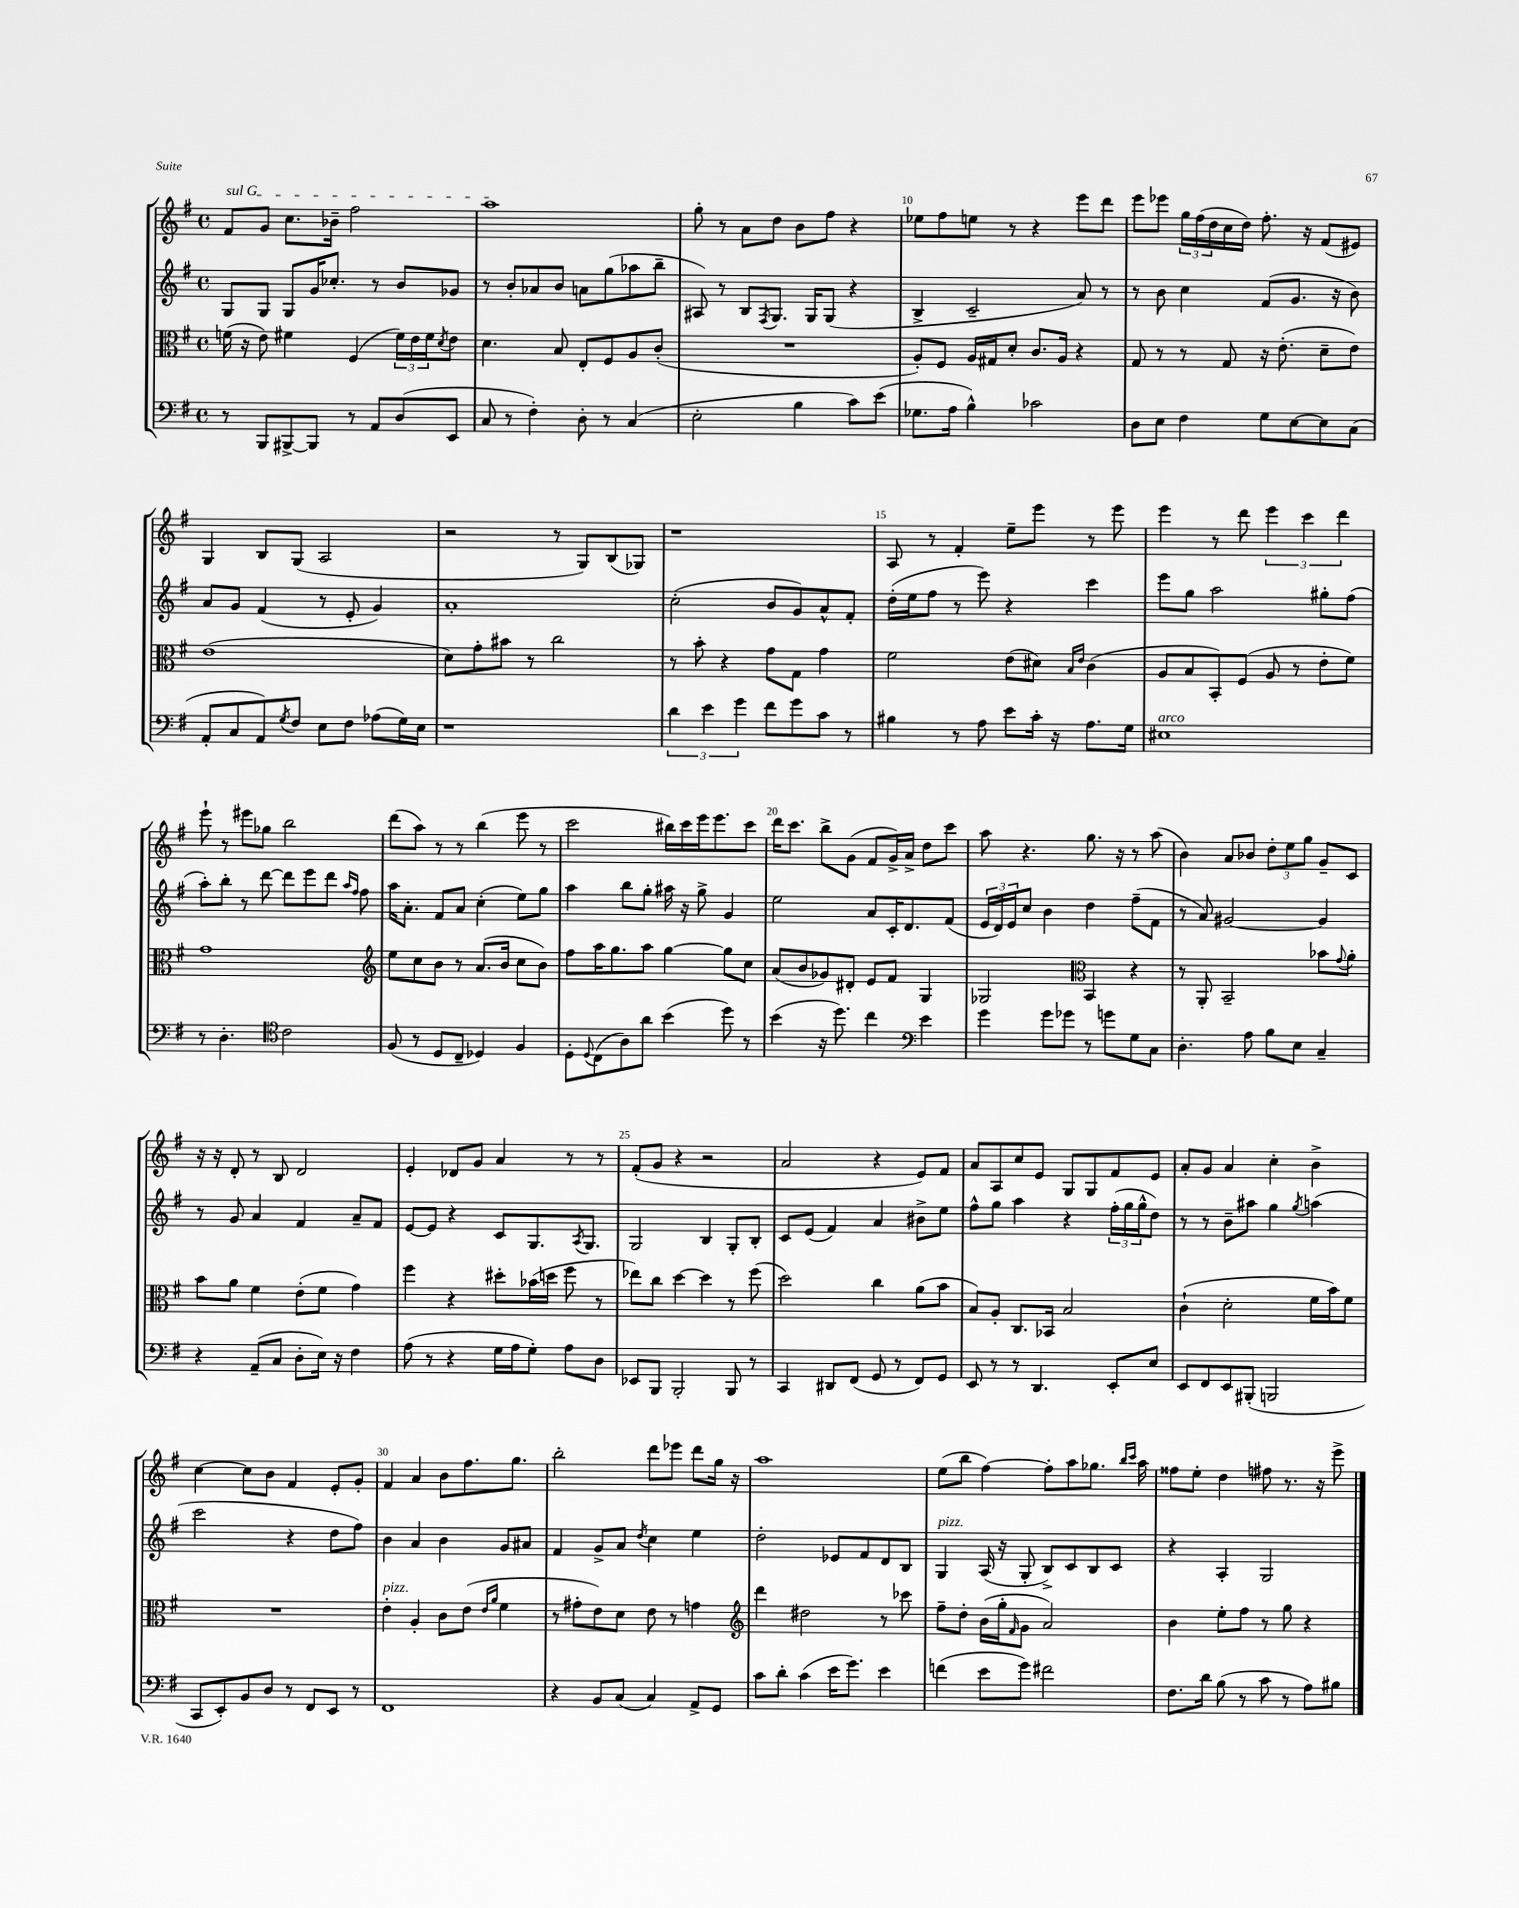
<<
\new StaffGroup <<
\new Staff = "s0" {
    \clef treble \key g \major \defaultTimeSignature \time 4/4
    \once \override TextSpanner.bound-details.left.text = \markup { \italic "sul G" } fis'8\startTextSpan g'8 c''8. bes'16-- fis''2 |
    a''1\stopTextSpan |
    g''8-. r8 a'8 d''8 b'8 fis''8 r4 |
    ees''8 fis''8 e''8 r8 r4 e'''8 d'''8 |
    e'''8 ees'''8 \tuplet 3/2 { g''16 fis''16( d''16 } c''16 d''16) fis''8.-. r16 fis'8( eis'8) |
    g4 b8 g8( a2 |
    r2 r8 g8) b8( ges8) |
    r1 |
    a8 r8 fis'4-. e''8-- e'''8 r8 e'''8 |
    e'''4 r8 d'''8 \tuplet 3/2 { e'''4 c'''4 d'''4 } |
    e'''8-! r8 eis'''8 ges''8 b''2 |
    d'''8( a''8) r8 r8 b''4( e'''8 r8 |
    c'''2 bis''16) c'''16 e'''16 e'''8. c'''8 |
    d'''16 c'''8. b''8-> g'8( fis'8 g'16->) a'16-> d''8 c'''8 |
    a''8 r4. g''8. r16 r8 a''8( |
    b'4) a'8 bes'8 \tuplet 3/2 { d''8-. e''8 g''8 } g'8-- c'8 |
    r16 r16 d'8-. r8 b8 d'2 |
    e'4-. des'8 g'8 a'4 r8 r8 |
    fis'8-.( g'8 r4 r2 |
    a'2 r4 e'8) fis'8 |
    a'8 a8 c''8 e'8 g8 g8 fis'8 e'8 |
    a'8-. g'8 a'4 c''4-. b'4-> |
    c''4~ c''8 b'8 fis'4 e'8-. g'8-. |
    fis'4 a'4 b'8 fis''8. g''8. |
    b''2-. d'''8 ees'''8 d'''8 g''16 r16 |
    a''1 |
    e''8( b''8 fis''4~) fis''8-. a''8 ges''8. \grace { b''16 c'''16 } a''16 |
    fisis''8 e''8-. d''4 fis''8 r8. r16 e'''8-> \bar "|." |
}
\new Staff = "s1" {
    \clef treble \key g \major \defaultTimeSignature \time 4/4
    g8 g8 g8 g'16 ces''8.-. r8 b'8 ges'8 |
    r8 b'8-. aes'8 b'8 a'8 g''8( aes''8 b''8-- |
    ais8) r8 b8 \acciaccatura { fis8 } g8. g16 g8( r4 |
    b4-> c'2-- a'8) r8 |
    r8 b'8 c''4 fis'8( g'8. r16 b'8) |
    a'8 g'8 fis'4( r8 e'8-. g'4) |
    a'1-. |
    c''2-.( b'8 g'8) a'8-^ fis'8-. |
    d''16-.( e''16 fis''8 r8 e'''8) r4 c'''4 |
    e'''8 g''8 a''2 gis''8-. fis''8( |
    a''8-.) b''8-. r8 d'''8~ d'''8 e'''8 d'''8 \grace { a''16 fis''16 } fis''8 |
    a''16 a'8.-. fis'8 a'8 c''4-.( e''8) g''8 |
    a''4 b''8 g''8-. ais''16 r16 g''8-> g'4 |
    e''2 a'8 c'16-. d'8. fis'8( |
    \tuplet 3/2 { e'16 d'16) e'16 } c''8 b'4 d''4 fis''8--( fis'8 |
    r8 a'8) gis'2~ gis'4 |
    r8 g'8 a'4 fis'4 a'8-- fis'8 |
    e'8~ e'8 r4 c'8 g8. \acciaccatura { a8 } g8. |
    g2 b4 g8-. b8-. |
    c'8 e'8( fis'4) a'4 bis'8-> e''8 |
    fis''8-^ g''8 a''4 r4 \tuplet 3/2 { fis''16-.( g''16 g''16-^ } d''8) |
    r8 r8 b'8-- ais''8 g''4 \acciaccatura { g''8 } a''4( |
    c'''2 r4 d''8 fis''8) |
    b'4 a'4 b'4 g'8 ais'8 |
    fis'4 g'8-> a'8 \acciaccatura { d''8 } c''4 e''4 |
    d''2-. ees'8 fis'8 d'8 b8 |
    g4^\markup { \italic "pizz." } a16( r16 g8-. b8->) c'8 b8 c'8 |
    r4 a4-. g2 \bar "|." |
}
\new Staff = "s2" {
    \clef alto \key g \major \defaultTimeSignature \time 4/4
    f'16( r16 e'8) fis'4 fis4( \tuplet 3/2 { fis'16) e'16 fis'16 } \acciaccatura { d'8 } e'8 |
    d'4. b8 e8-. fis8 a8 c'8-.( |
    R1 |
    a8-.) fis8 a16 gis16 d'8-. c'8. a16 r4 |
    g8 r8 r8 g8 r16 e'8.-.( d'8-- e'8) |
    e'1( |
    d'8) g'8-. bis'8 r8 c''2 |
    r8 b'8-. r4 g'8 g8 g'4 |
    fis'2 e'8( dis'8) \grace { b16 e'16 } c'4( |
    a8 b8 b,8-.) fis8( a8 r8 e'8-. fis'8) |
    g'1 |
    \clef treble e''8 c''8 b'8 r8 a'8.( b'16 c''8 b'8) |
    fis''8 a''16 g''8. a''8 g''4~ g''8 c''8 |
    a'8( b'8 ges'8) dis'8-. e'8 fis'8 g4 |
    ges2 \clef alto b,4 r4 |
    r8 a,8-. b,2-- bes'8 \appoggiatura { g'8 } a'8-. |
    b'8 a'8 fis'4 e'8-.( fis'8 g'4) |
    fis''4 r4 dis''8-. bes'16( d''16 fis''8 r8 |
    ees''8) c''8 d''4~ d''4 r8 fis''8( |
    d''2) c''4 a'8( b'8 |
    b8) a8-. c8. bes,16 b2 |
    c'4-!( d'2-. fis'16 b'16) fis'8 |
    R1 |
    e'4-.^\markup { \italic "pizz." } a4-. c'8 e'8( \grace { e'16 a'16 } fis'4 |
    r8 gis'8-. e'8) d'8 e'8 r8 g'4 |
    \clef treble d'''4 dis''2 r8 ces'''8 |
    fis''8-- d''8-. b'16( g''16-. \grace { fis'16 } g'8 a'2) |
    b'4 e''8-. fis''8 r8 g''8 r4 \bar "|." |
}
\new Staff = "s3" {
    \clef bass \key g \major \defaultTimeSignature \time 4/4
    r8 b,,8 bis,,8~-> bis,,8 r8 a,8 d8( e,8 |
    c8 r8 fis4-.) d8-. r8 c4( |
    e2-. b4 c'8) e'8( |
    ges8. a16 b4-^) ces'2 |
    d8 e8 fis4 g8 e8~ e8 c8( |
    a,8-. c8 a,8) \acciaccatura { g8 } fis8 e8 fis8 aes8( g16) e16 |
    r1 |
    \tuplet 3/2 { d'4 e'4 g'4 } fis'8 g'8 c'8 r8 |
    bis4 r8 a8 e'8 c'16-. r16 a8. g16 |
    eis1^\markup { \italic "arco" } |
    r8 d4.-. \clef tenor c'2 |
    fis8( r8 d8 c8-- des4) fis4 |
    d8-. \appoggiatura { d8 } c8( a8) a'8 b'4( d''8) r8 |
    b'4( r16 d''8.) c''4 \clef bass e'4 |
    g'4 g'8 ges'8 r8 g'8 g8 c8 |
    d4.-. a8 b8 e8 c4-- |
    r4 a,8--( c8 d8-. e16) r16 fis4 |
    a8( r8 r4 g16 a16 g8-.) a8 d8 |
    ees,8 b,,8 b,,2-. b,,8 r8 |
    c,4 dis,8 fis,8( g,8 r8 fis,8) g,8 |
    e,8 r8 r8 d,4. e,8-. e8 |
    e,8 fis,8 e,8 bis,,8-.( b,,2 |
    c,8 e,8-.) b,8 d8 r8 fis,8 e,8 r8 |
    fis,1 |
    r4 b,8 c8( c4) a,8-> g,8 |
    c'8 d'8-. c'4( e'16 g'8.) e'4 |
    f'4( e'8 g'8) fis'2 |
    fis8. d'16 b8( r8 c'8 r8 a8) bis8 \bar "|." |
}
>>
>>
\layout { \context { \Score currentBarNumber = #7 \override BarNumber.break-visibility = ##(#f #t #t) barNumberVisibility = #(every-nth-bar-number-visible 5) } }
